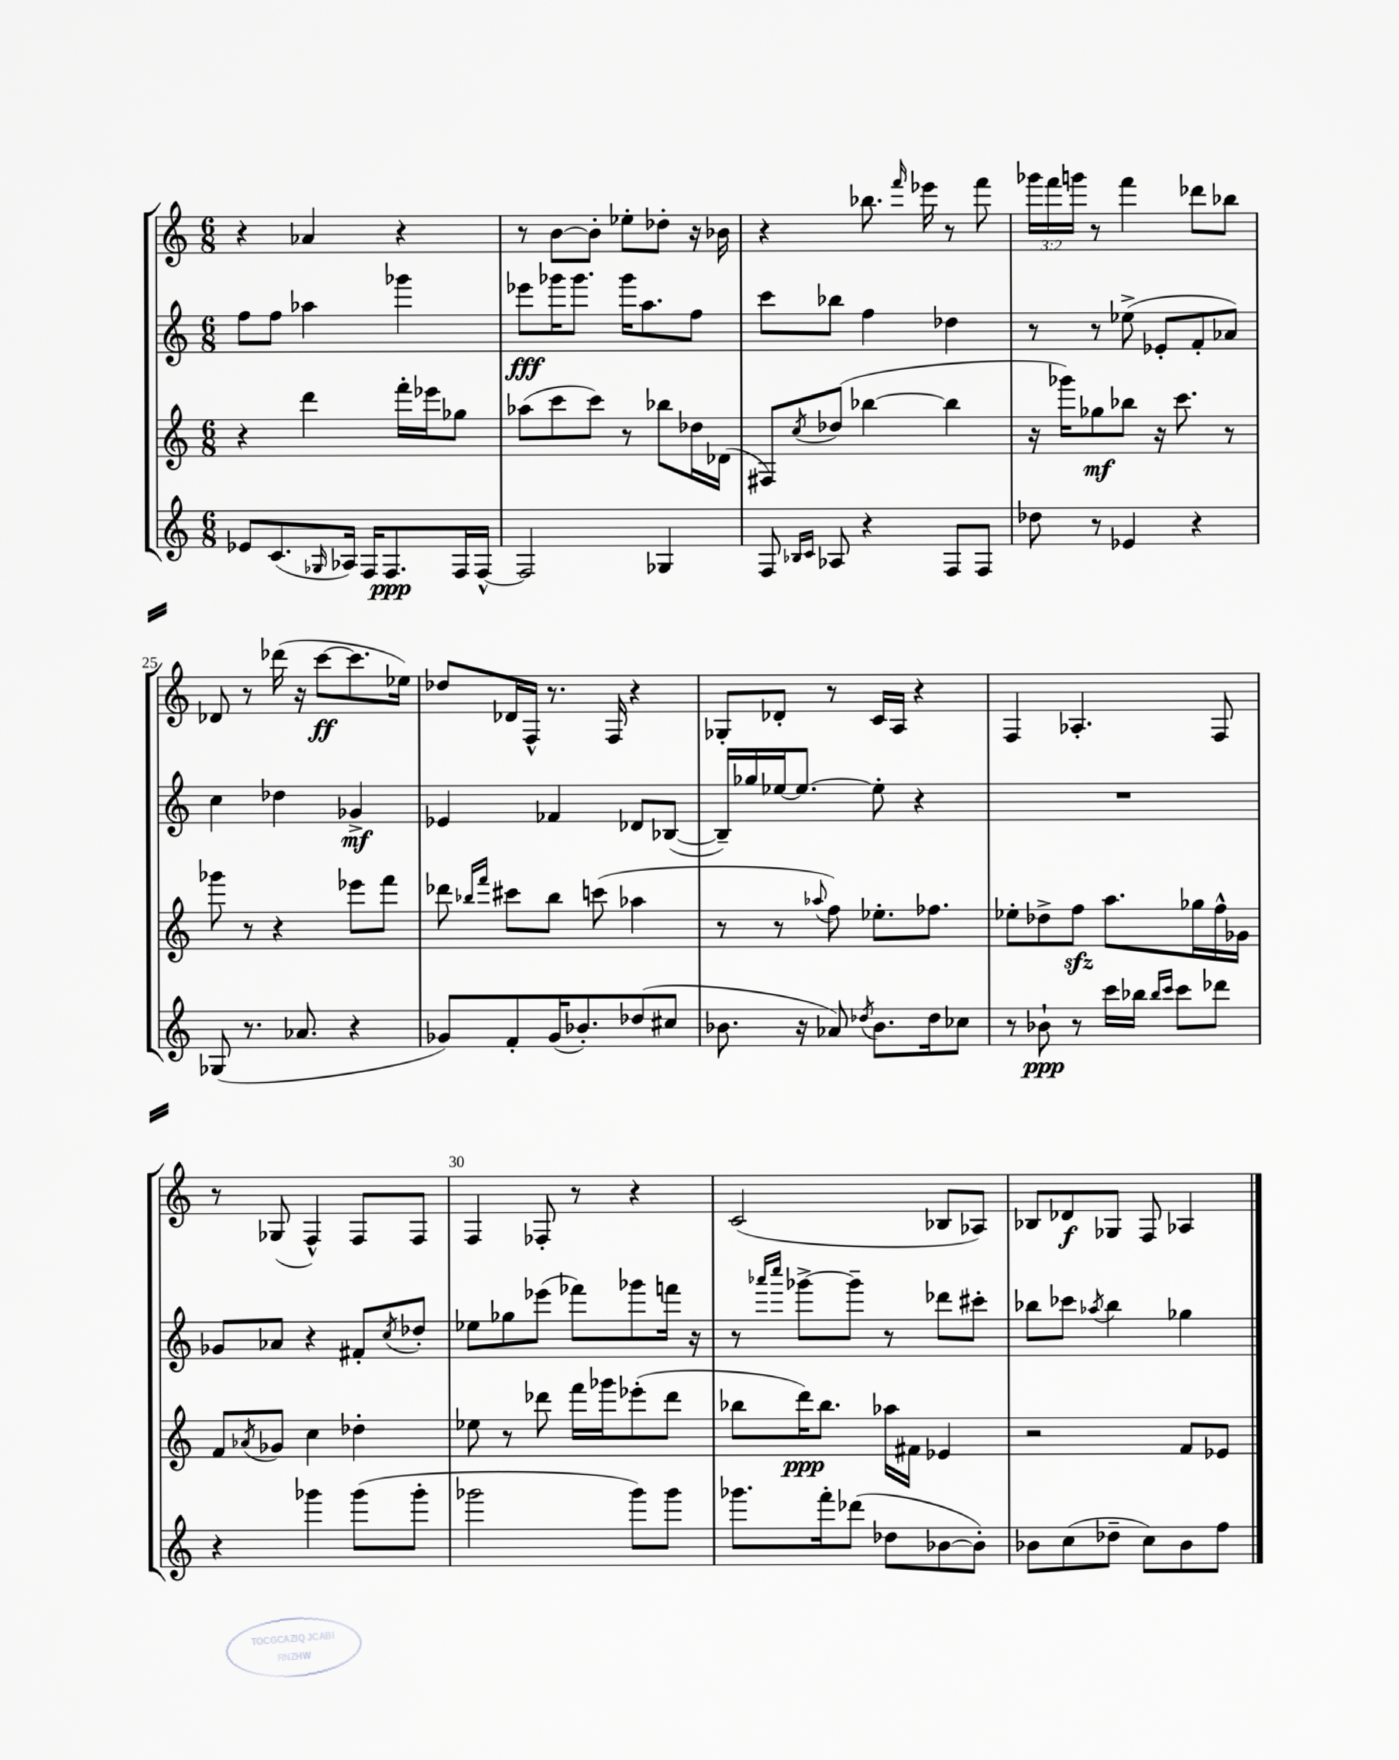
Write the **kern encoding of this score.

**kern	**kern	**kern	**kern
*staff4	*staff3	*staff2	*staff1
*clefG2	*clefG2	*clefG2	*clefG2
*k[]	*k[]	*k[]	*k[]
*M6/8	*M6/8	*M6/8	*M6/8
8e-	4r	8ff	4r
(8.c	.	8ff	.
.	4ddd	4aa-	4a-
16qqG-	.	.	.
16A-)	.	.	.
16F	.	.	.
8.F	.	.	.
.	16fff'	4ggg-	4r
.	16eee-	.	.
16F	8gg-	.	.
[16F^^	.	.	.
=	=	=	=
2F]	(8aa-	8eee-	8r
.	8ccc	16ggg-	[8b
.	.	8.ggg-	.
.	8ccc)	.	8b']
.	8r	16ggg-	8ee-'
.	.	8.aa	.
4G-	8bb-	.	8dd-'
.	16dd-	8ff	16r
.	(16d-	.	16b-
=	=	=	=
8F	8F#)	8ccc	4r
16qqB-	.	.	.
16qqc	8qcc	.	.
8A-	(8dd-	8bb-	.
4r	[4bb-	4ff	8.bb-
.	.	.	16qqfff
.	.	.	16eee-
8F	4bb-]	4dd-	8r
8F	.	.	8fff
=	=	=	=
8dd-	16r	8r	24ggg-
.	.	.	24fff
.	16ggg-)	.	.
.	.	.	24ggg
8r	8gg-	8r	8r
4e-	8bb-	(8ee-^	4fff
.	16r	8e-'	.
.	8.ccc	.	.
4r	.	8f'	8ddd-
.	8r	8a-)	8bb-
=	=	=	=
(8G-	8ggg-	4cc	8d-
8.r	8r	.	8r
.	4r	4dd-	(16ddd-
8.a-	.	.	16r
.	.	.	[8ccc
4r	8eee-	4g-^	8.ccc]
.	8fff	.	.
.	.	.	16ee-)
=	=	=	=
8g-)	8ddd-	4e-	8dd-
.	16qqbb-	.	.
.	16qqfff	.	.
8f'	8ccc#	.	16d-
.	.	.	16F^^
(16g-	8bb-	4f-	8.r
8.b-')	.	.	.
.	(8ccc	.	.
.	.	.	16F
(8dd-	4aa-	8d-	4r
8cc#	.	([8B-	.
=	=	=	=
8.b-	8r	16B-~])	8G-'
.	.	16gg-	.
.	8r	[16ee-	8d-'
16r	.	8.ee-_	.
.	8qqaa-	.	.
8a-)	8ff)	.	8r
8qdd-	.	.	.
8.b-	8.ee-'	8ee-']	16c
.	.	.	16A
.	.	4r	4r
16dd-	8.ff-	.	.
8cc-	.	.	.
=	=	=	=
8r	8ee-'	2.r	4F
8b-`	8dd-^	.	.
8r	8ff	.	4.A-'
16ccc	8.aa	.	.
16bb-	.	.	.
16qqbb-	.	.	.
16qqccc	.	.	.
8ccc	.	.	.
.	16gg-	.	.
8ddd-	16ff^^	.	8F
.	16g-	.	.
=	=	=	=
4r	8f	8g-	8r
.	8qa-	.	.
.	8g-	8a-	(8G-
4ggg-	4cc	4r	4F^^)
(8ggg-	4dd-'	8f#'	8F
.	.	8qcc	.
8ggg-'	.	8dd-'	8F
=	=	=	=
2ggg-	8ee-	8ee-	4F
.	8r	8gg-	.
.	8ddd-	(8eee-	8F-'
.	16fff	8fff-)	8r
.	16ggg-	.	.
8ggg-)	(8eee-'	8ggg-	4r
8ggg-	8ddd-	16fff	.
.	.	16r	.
=	=	=	=
8.ggg-	8bb-	8r	(2c
.	.	16qqaaa-	.
.	.	16qqcccc	.
.	16ddd)	[8ggg-^	.
16fff'	8.bb-	.	.
(8ddd-	.	8ggg-~]	.
8dd-	16aa-	8r	.
.	16f#	.	.
[8b-	4e-	8ddd-	8B-
8b-'])	.	8ccc#'	8A-)
=	=	=	=
8b-	2r	8bb-	8B-
(8cc	.	8ccc-	8d-
.	.	8qaa-	.
8dd-~	.	4bb-	8G-
8cc)	.	.	8F
8b-	8f	4gg-	4A-
8ff	8e-	.	.
==	==	==	==
*-	*-	*-	*-
